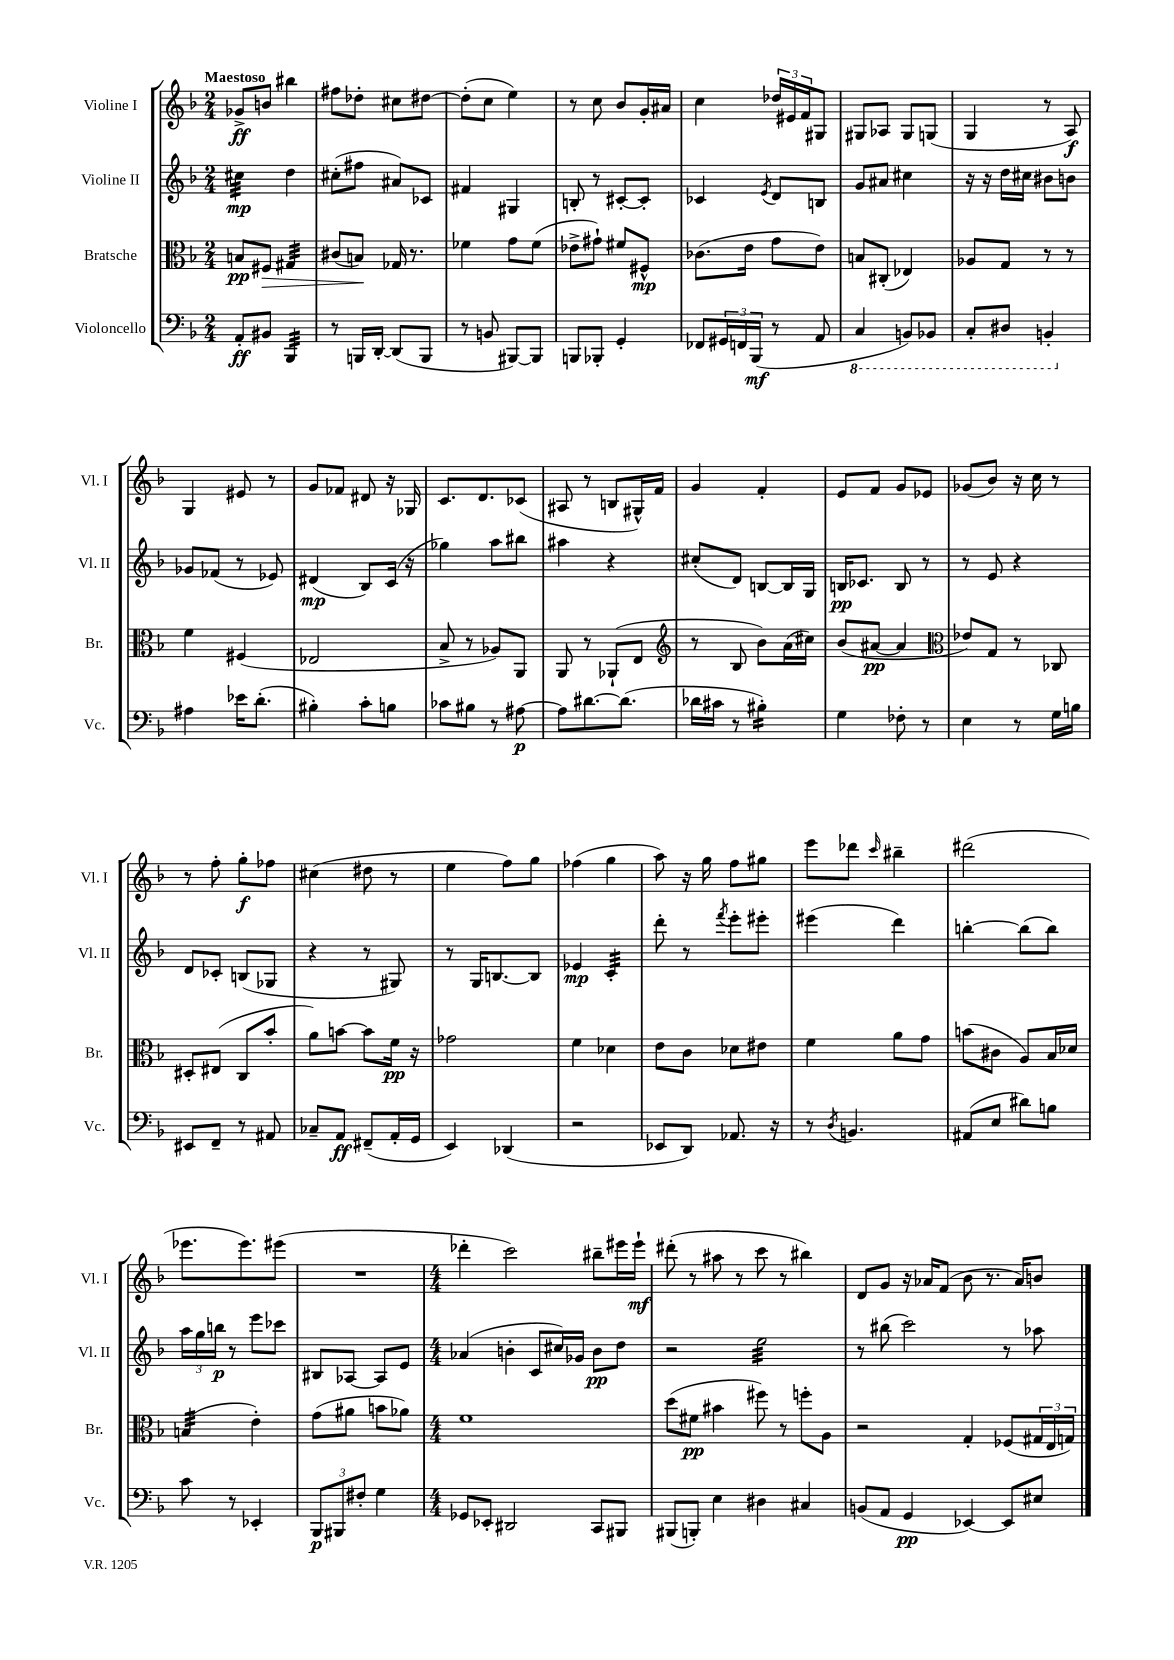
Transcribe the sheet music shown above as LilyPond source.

<<
\new StaffGroup <<
\new Staff = "s0" \with { instrumentName = "Violine I" shortInstrumentName = "Vl. I" } {
    \clef treble \key f \major \numericTimeSignature \time 2/4 \tempo "Maestoso"
    ges'8->\ff b'8 bis''4 |
    fis''8 des''8-. cis''8 dis''8~ |
    dis''8-.( c''8 e''4) |
    r8 c''8 bes'8 g'16-. ais'16 |
    c''4 \tuplet 3/2 { des''16 eis'16 f'16 } gis8 |
    gis8 aes8 gis8 g8( |
    g4 r8 a8\f) |
    g4 eis'8 r8 |
    g'8 fes'8 dis'8 r16 ges16 |
    c'8. d'8. ces'8( |
    ais8 r8 b8 gis16-^) f'16 |
    g'4 f'4-. |
    e'8 f'8 g'8 ees'8 |
    ges'8( bes'8) r16 c''16 r8 |
    r8 f''8-. g''8-.\f fes''8 |
    cis''4( dis''8 r8 |
    e''4 f''8) g''8 |
    fes''4( g''4 |
    a''8) r16 g''16 f''8 gis''8 |
    e'''8 des'''8 \grace { c'''16 } bis''4-- |
    dis'''2( |
    ees'''8. ees'''8.) eis'''8( |
    R2 |
    \numericTimeSignature \time 4/4 des'''4-. c'''2) bis''8-- eis'''16 eis'''16-!\mf |
    dis'''8-.( r8 ais''8 r8 c'''8 r8 bis''4) |
    d'8 g'8 r16 aes'16 f'8( bes'8 r8. aes'16) b'8 \bar "|." |
}
\new Staff = "s1" \with { instrumentName = "Violine II" shortInstrumentName = "Vl. II" } {
    \clef treble \key f \major \numericTimeSignature \time 2/4
    cis''4:32\mp d''4 |
    cis''8-.( fis''8 ais'8) ces'8 |
    fis'4 gis4 |
    b8-. r8 cis'8~-. cis'8-. |
    ces'4 \acciaccatura { e'8 } d'8 b8 |
    g'8 ais'8 cis''4 |
    r16 r16 d''16 cis''16 bis'8 b'8 |
    ges'8 fes'8( r8 ees'8) |
    dis'4\mp( bes8) c'16( r16 |
    ges''4) a''8 bis''8 |
    ais''4 r4 |
    cis''8-.( d'8) b8~ b16 g16 |
    b16\pp ces'8. b8 r8 |
    r8 e'8 r4 |
    d'8 ces'8-. b8( ges8 |
    r4 r8 gis8) |
    r8 g16 b8.~ b8 |
    ees'4\mp c'4:32-. |
    d'''8-. r8 \acciaccatura { f'''8 } e'''8-. eis'''8-. |
    eis'''4( d'''4) |
    b''4~-. b''8( b''8) |
    \tuplet 3/2 { a''16 g''16 b''16\p } r8 e'''8 ces'''8 |
    bis8 aes8~ aes8 e'8 |
    \numericTimeSignature \time 4/4 aes'4( b'4-. c'8 cis''16) ges'16 b'8\pp d''8 |
    r2 e''2:32 |
    r8 bis''8( c'''2) r8 aes''8 \bar "|." |
}
\new Staff = "s2" \with { instrumentName = "Bratsche" shortInstrumentName = "Br." } {
    \clef alto \key f \major \numericTimeSignature \time 2/4
    b8\pp fis8\> gis4:32 |
    cis'8( b8\!) ges16 r8. |
    fes'4 g'8 fes'8( |
    ees'8-> gis'8-!) fis'8 fis8-^\mp |
    ces'8.( e'16 g'8 e'8) |
    b8 cis8-.( ees4) |
    aes8 g8 r8 r8 |
    f'4 fis4( |
    ees2 |
    bes8-> r8 aes8) a,8 |
    a,8 r8 aes,8-!( e8 |
    \clef treble r8 bes8 bes'8) a'16( cis''16) |
    bes'8( ais'8~\pp ais'4 |
    \clef alto ees'8) g8 r8 ces8 |
    dis8-. eis8( c8 bes'8-. |
    a'8) b'8~ b'8 f'16\pp r16 |
    ges'2 |
    f'4 des'4 |
    e'8 c'8 des'8 eis'8 |
    f'4 a'8 g'8 |
    b'8( cis'8 a8) bes16 des'16 |
    b4:32( e'4-.) |
    g'8( ais'8 b'8 aes'8) |
    \numericTimeSignature \time 4/4 f'1 |
    d''8( fis'8\pp bis'4 fis''8) r8 f''8-. a8 |
    r2 g4-. fes8( \tuplet 3/2 { gis16 e16 g16) } \bar "|." |
}
\new Staff = "s3" \with { instrumentName = "Violoncello" shortInstrumentName = "Vc." } {
    \clef bass \key f \major \numericTimeSignature \time 2/4
    a,8-.\ff bis,8 bes,,4:32 |
    r8 b,,16 d,16~-. d,8( b,,8 |
    r8 b,8 bis,,8~) bis,,8 |
    b,,8 bes,,8-. g,4-. |
    fes,8 \tuplet 3/2 { gis,16 f,16 bes,,16\mf( } r8 a,8 |
    \ottava #-1 c,4 b,,8) bes,,8 |
    c,8-. dis,8 b,,4-. \ottava #0 |
    ais4 ees'16 d'8.-.( |
    bis4-.) c'8-. b8 |
    ces'8 bis8 r8 ais8~\p |
    ais8 dis'8.~ dis'8.( |
    des'16 cis'16 r8 bis4:16-.) |
    g4 fes8-. r8 |
    e4 r8 g16 b16 |
    eis,8 f,8-- r8 ais,8 |
    ces8-- a,8\ff fis,8--( a,16-. g,16 |
    e,4) des,4( |
    r2 |
    ees,8 d,8) aes,8. r16 |
    r8 \acciaccatura { d8 } b,4. |
    ais,8( e8 dis'8) b8 |
    c'8 r8 ees,4-. |
    \tuplet 3/2 { bes,,8\p bis,,8 fis8-. } g4 |
    \numericTimeSignature \time 4/4 ges,8 ees,8-. dis,2 c,8 bis,,8 |
    bis,,8( b,,8-.) e4 dis4 cis4 |
    b,8( a,8 g,4\pp ees,4~) ees,8 eis8 \bar "|." |
}
>>
>>
\layout { \context { \Score \remove "Bar_number_engraver" } }
